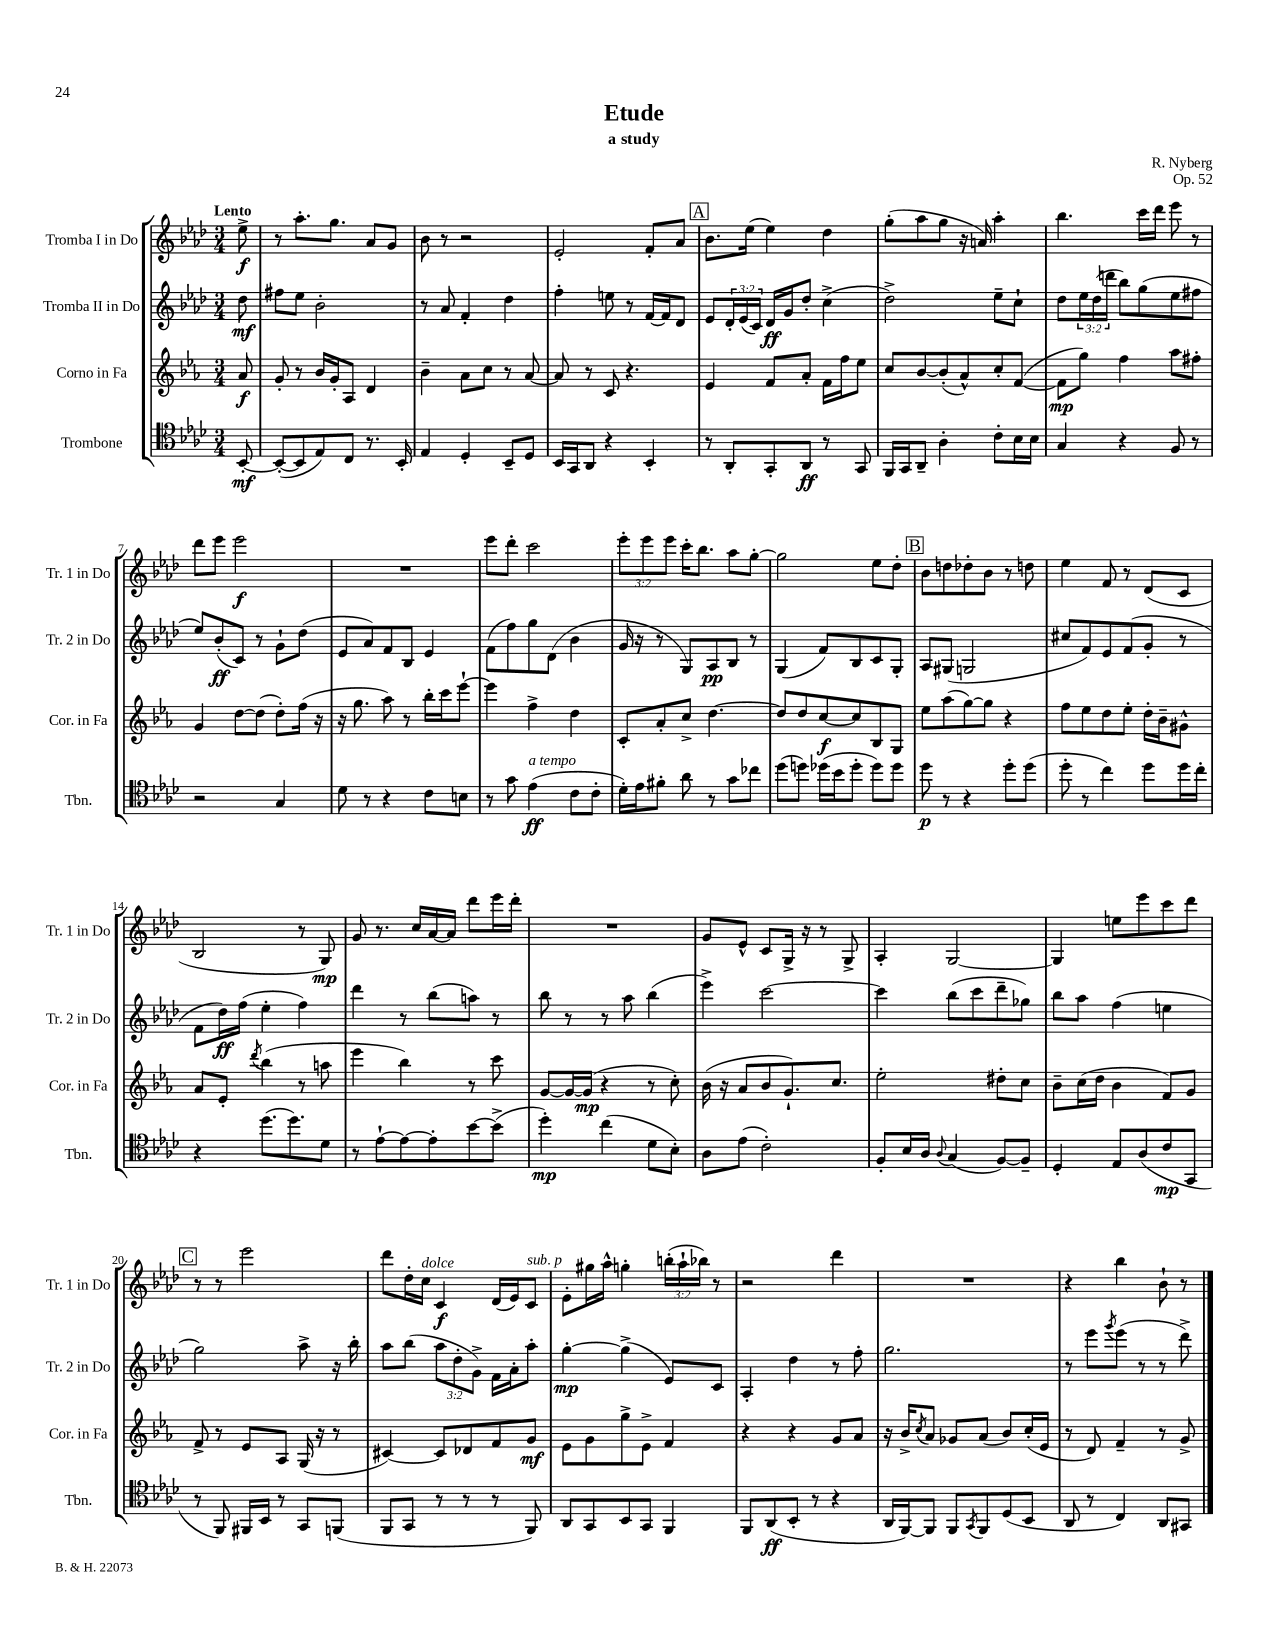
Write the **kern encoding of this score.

**kern	**kern	**kern	**kern
*staff4	*staff3	*staff2	*staff1
*clefC4	*clefG2	*clefG2	*clefG2
*k[b-e-a-d-]	*k[b-e-a-]	*k[b-e-a-d-]	*k[b-e-a-d-]
*M3/4	*M3/4	*M3/4	*M3/4
[8BB-'	8a-	8dd-	8ee-^
=	=	=	=
(8BB-'_	8g'	8ff#	8r
8BB-]	8r	8ee-	8.aa-'
8E-)	16b-	2b-'	.
.	16g'	.	8.gg
8C	8A-	.	.
8.r	4d	.	8a-
.	.	.	8g
16BB-'	.	.	.
=	=	=	=
4E-	4b-~	8r	8b-
.	.	8a-	8r
4D-'	8a-	4f'	2r
.	8cc	.	.
8BB-~	8r	4dd-	.
8D-	[8a-	.	.
=	=	=	=
16BB-	8a-]	4ff'	2e-'
16GG	.	.	.
8AA-	8r	.	.
4r	8c	8ee	.
.	4.r	8r	.
4BB-'	.	[16f	8f'
.	.	16f]	.
.	.	8d-	8a-
=	=	=	=
8r	4e-	8e-	8.b-
8AA-'	.	24d-'	.
.	.	(24e-	.
.	.	.	(16ee-
.	.	24c)	.
8GG'	8f	16d-	4ee-)
.	.	16g	.
8AA-	8a-'	8dd-'	.
8r	16f	(4cc^	4dd-
.	16ff	.	.
8GG	8ee-	.	.
=	=	=	=
16FF	8cc	2dd-^)	(8gg'
16GG	.	.	.
8AA-~	[8b-	.	8aa-
4A-'	(8b-']	.	8gg
.	8a-^^)	.	16r
.	.	.	16a)
8c'	8cc'	8ee-~	4aa-'
16B-	([8f	8cc`	.
16B-	.	.	.
=	=	=	=
4G	8f]	8dd-	4.bb-
.	8gg)	24ee-	.
.	.	(24dd-	.
.	.	24ddd	.
4r	4ff	8bb-)	.
.	.	(8gg	16ccc
.	.	.	16ddd-
8F	8aa-	8ee-	8eee-
8r	8ff#'	8ff#	8r
=	=	=	=
2r	4g	8ee-)	8ddd-
.	.	(8b-'	8eee-
.	[8dd	8c)	2eee-
.	(8dd]	8r	.
4G	8dd')	8g`	.
.	(16ff	(8dd-	.
.	16r	.	.
=	=	=	=
8d-	16r	8e-	2.r
.	8.gg	.	.
8r	.	8a-)	.
4r	8aa-)	8f	.
.	8r	8B-	.
8c	16bb-'	4e-	.
.	16ccc	.	.
8B	[8eee-`	.	.
=	=	=	=
8r	4eee-]	(8f	8eee-
8g	.	8ff)	8ddd-'
(4e-	4ff^	8gg	2ccc
.	.	(8d-	.
8c	4dd	4b-	.
8c'	.	.	.
=	=	=	=
16d-')	8c'	16g	12eee-'
16e-	.	16r	.
.	.	.	12eee-
8f#'	8a-'	8r	.
.	.	.	12eee-
8a-	8cc^	8G)	16ccc'
.	.	.	8.bb-
8r	[4.dd	8A-	.
8g	.	8B-	8aa-
8cc-	.	8r	[8gg'
=	=	=	=
(8dd-	8dd]	(4G	2gg]
8dd)	8dd	.	.
(16dd-	[8cc	8f)	.
16b-	.	.	.
8dd-'	8cc]	8B-	.
8dd-)	8B-	8c	8ee-
8dd-	8G	8G'	8dd-'
=	=	=	=
8dd-	8ee-	8A-	8b-
8r	(8aa-	(8G#	8dd
4r	[8gg)	2G	8dd-'
.	8gg]	.	8b-
8dd-'	4r	.	8r
(8dd-	.	.	8dd
=	=	=	=
8dd-'	8ff	8cc#	4ee-
8r	8ee-	8f)	.
4cc)	8dd	8e-	8f
.	8ee-'	(8f	8r
8dd-	16dd'	8g'	(8d-
.	16b-~	.	.
16dd-	8g#^^	8r	8c
16cc'	.	.	.
=	=	=	=
4r	8a-	8f	2B-
.	8e-'	16dd-)	.
.	.	(16ff	.
.	8qddd	.	.
(8.dd-	(4bb-	4ee-'	.
8.dd-)	.	.	.
.	8r	4ff)	8r
8d-	8aa	.	8G)
=	=	=	=
8r	4eee-	4ddd-	8g
[8e-`	.	.	8.r
8e-_	4bb-)	8r	.
.	.	.	16cc
8e-']	.	(8bb-	[16a-
.	.	.	16a-]
[8b-	8r	8aa)	8ddd-
(8b-^]	8ccc	8r	16eee-
.	.	.	16ddd-'
=	=	=	=
4dd-')	[8g	8bb-	2.r
.	16g_	8r	.
.	(16g]	.	.
(4cc	4r	8r	.
.	.	8aa-	.
8d-	8r	(4bb-	.
8B-')	8cc')	.	.
=	=	=	=
8A-	(16b-	4eee-^)	8g
.	16r	.	.
(8e-	8a-	.	8e-^^
2c')	8b-	[2ccc	8c
.	8.g`)	.	16G^
.	.	.	16r
.	.	.	8r
.	8.cc	.	.
.	.	.	8G^
=	=	=	=
8F'	2ee-'	4ccc]	4A-'
16B-	.	.	.
16A-	.	.	.
8qqA-	.	.	.
(4G	.	(8bb-	[2G
.	.	8ccc	.
[8F)	8dd#'	8ddd-~	.
8F~]	8cc	8gg-)	.
=	=	=	=
4D-'	8b-~	8bb-	4G]
.	(16cc	8aa-	.
.	16dd	.	.
8E-	4b-	(4ff	8ee
(8A-	.	.	8eee-
8c	8f)	4ee	8ccc
8GG	8g	.	8ddd-
=	=	=	=
8r	8f^	2gg)	8r
8FF)	8r	.	8r
16FF#	8e-	.	2eee-
16BB-	.	.	.
8r	8A-	.	.
8GG	(16G	8aa-^	.
.	16r	.	.
(8FF	8r	16r	.
.	.	16bb-'	.
=	=	=	=
8FF	[4c#)	8aa-	8ddd-
8GG	.	(8bb-	16dd-'
.	.	.	16cc
8r	8c#]	12aa-	4c
.	.	12dd-'	.
8r	8d-	.	.
.	.	12g^)	.
8r	8f	16f	(16d-
.	.	16a-'	16e-)
8FF)	8g	8aa-'	8c
=	=	=	=
8AA-	8e-	[4gg'	8e-'
8GG	8g	.	16gg#
.	.	.	16aa-^^
8BB-	8gg^	(4gg^]	4gg'
8GG	8e-^	.	.
4FF	4f	8e-)	(24bb'
.	.	.	24aa-`
.	.	.	24bb-)
.	.	8c	8r
=	=	=	=
8FF	4r	4A-'	2r
(8AA-	.	.	.
8BB-'	4r	4dd-	.
8r	.	.	.
4r	8g	8r	4ddd-
.	8a-	8ff'	.
=	=	=	=
16AA-	16r	2.gg	2.r
[16FF)	16b-^	.	.
.	8qcc	.	.
8FF]	8a-	.	.
8FF	8g-	.	.
8qGG	.	.	.
8FF	(8a-	.	.
(8D-	8b-)	.	.
8BB-	(16cc'	.	.
.	16e-	.	.
=	=	=	=
8AA-	8r	8r	4r
8r	8d)	8eee-	.
.	.	8qggg	.
4C)	4f~	(8eee-	4bb-
.	.	8r	.
8AA-	8r	8r	8b-`
8GG#	8g^	8ddd-^)	8r
==	==	==	==
*-	*-	*-	*-
